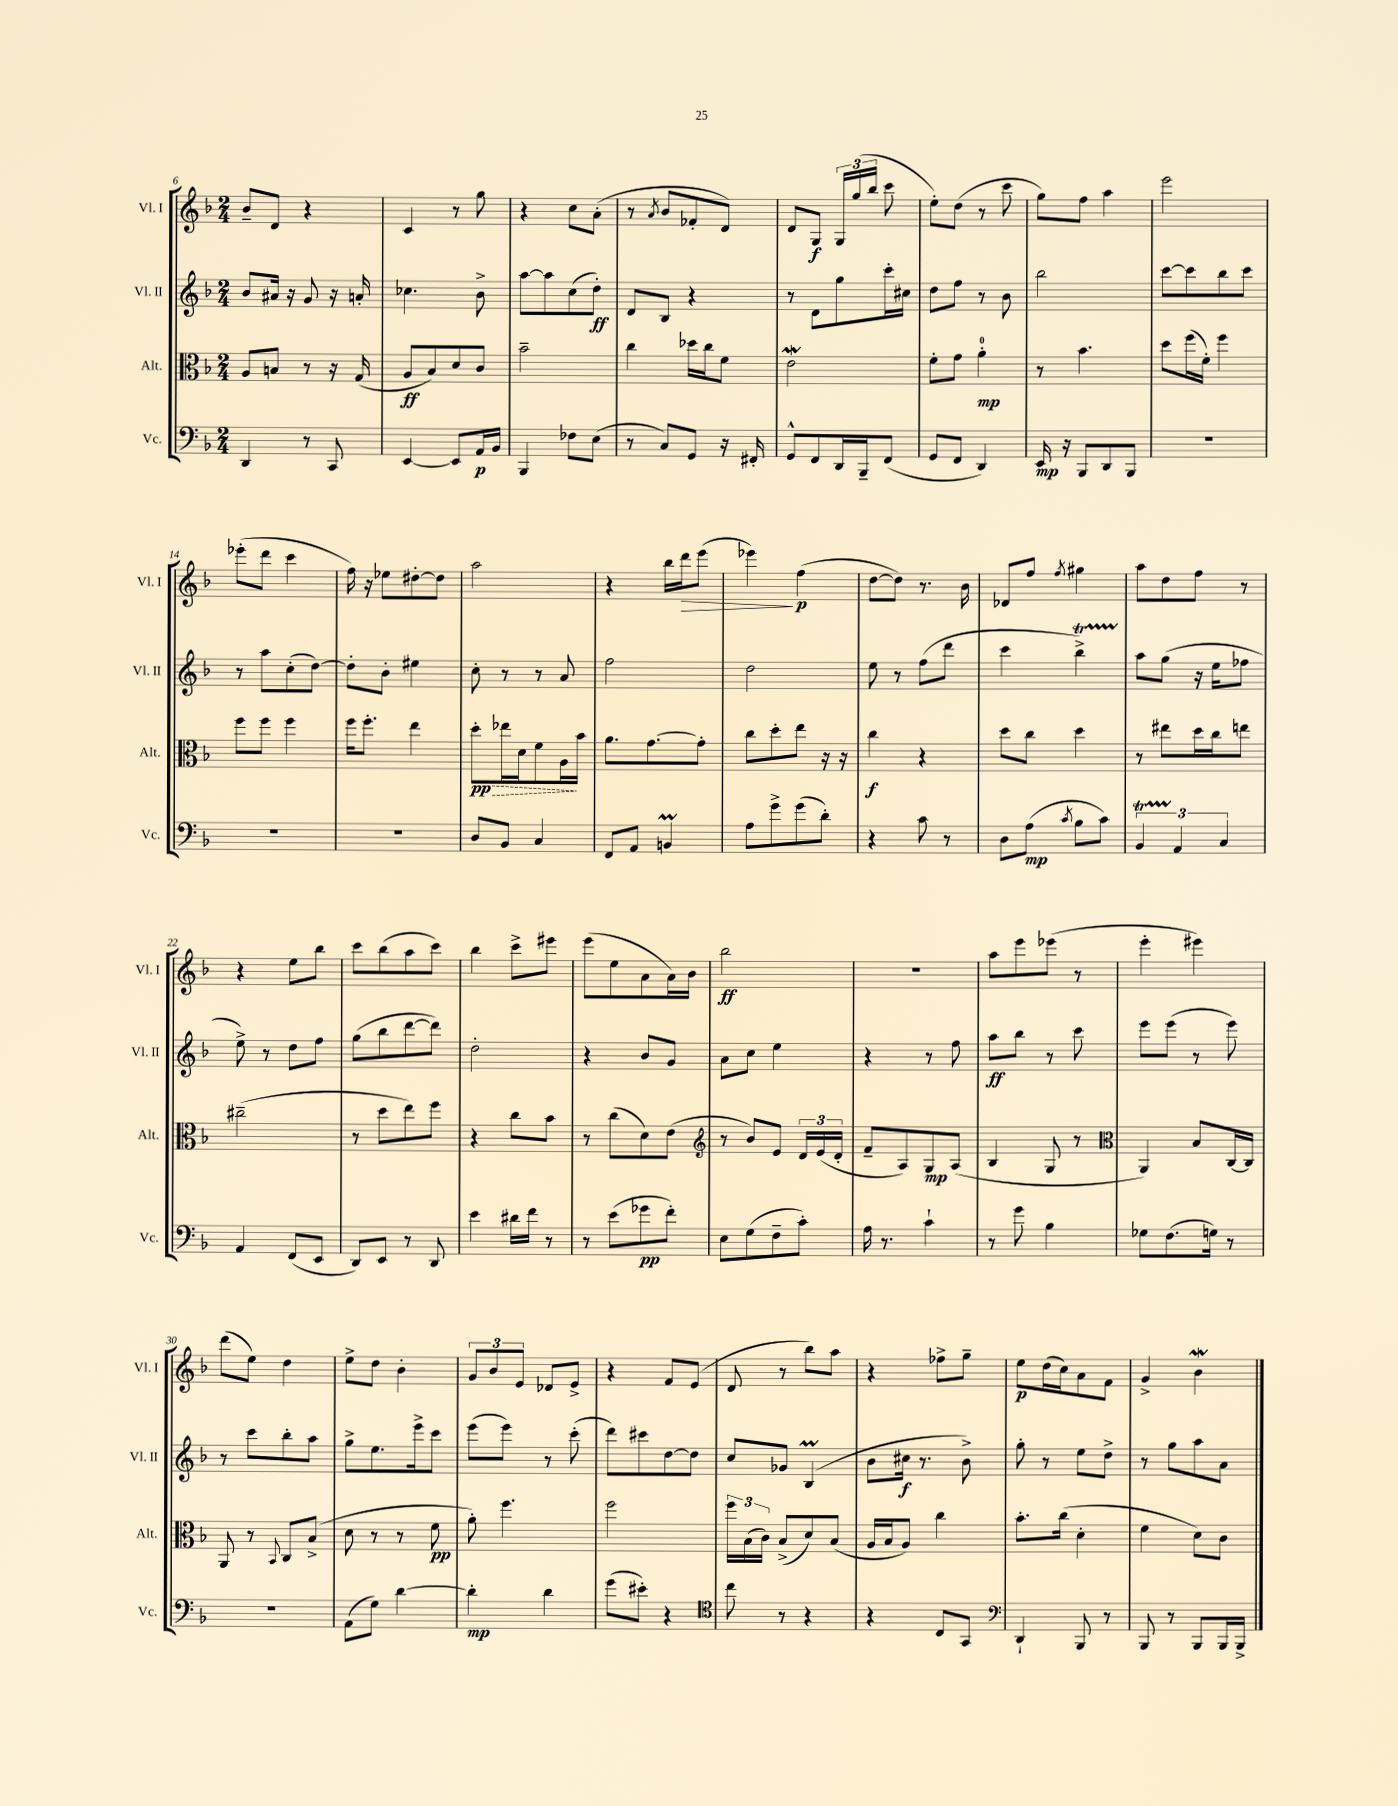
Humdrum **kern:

**kern	**kern	**kern	**kern
*staff4	*staff3	*staff2	*staff1
*clefF4	*clefC3	*clefG2	*clefG2
*k[b-]	*k[b-]	*k[b-]	*k[b-]
*M2/4	*M2/4	*M2/4	*M2/4
4DD	8A	8b-	8b-~
.	8B	16a#	8d
.	.	16r	.
8r	8r	8g	4r
8CC	16r	16r	.
.	(16G	16a'	.
=	=	=	=
[4EE	8A	4.cc-	4c
.	8B-)	.	.
8EE]	8d	.	8r
16AA	8c	8b-^	8gg
16BB-	.	.	.
=	=	=	=
4BBB-	2b-~	[8aa	4r
.	.	8aa]	.
8F-	.	(8cc	8cc
(8E	.	8dd')	(8a'
=	=	=	=
8r	4cc	8d	8r
.	.	.	8qa
8C)	.	8B-	8b-
8GG	16dd-	4r	8f-'
.	16cc	.	.
16r	8f	.	8d)
16FF#'	.	.	.
=	=	=	=
8GG^^	2e	8r	8d
8FF	.	8d	8G
16DD	.	8gg	24G
.	.	.	(24gg
16BBB-~	.	.	.
.	.	.	24bb-
(8FF	.	16ccc'	8ccc
.	.	16cc#	.
=	=	=	=
8GG	8f'	8dd	8ee')
8FF	8g	8ff	(8dd
4DD)	4a'	8r	8r
.	.	8b-	8ccc
=	=	=	=
16EE	8r	2bb-	8gg)
16r	.	.	.
8BBB-	4.b-	.	8ff
8DD	.	.	4aa
8BBB-	.	.	.
=	=	=	=
2r	8dd	[8ccc	2eee
.	(16ff	8ccc]	.
.	16f')	.	.
.	4ff	8bb-	.
.	.	8ccc	.
=	=	=	=
2r	8ff	8r	(8eee-'
.	8ff	8aa	8ddd
.	4ff	(8cc'	4ccc
.	.	[8dd)	.
=	=	=	=
2r	16ff	8dd']	16ff)
.	8.ff'	.	16r
.	.	8b-'	8ee-
.	4ee	4ee#	[8dd#'
.	.	.	8dd#]
=	=	=	=
8D	8dd'	8cc'	2aa
8BB-	16ee-	8r	.
.	16d	.	.
4C	8f	8r	.
.	16A	8a	.
.	16b-	.	.
=	=	=	=
8FF	8.a	2ff	4r
8AA	.	.	.
.	[8.g	.	.
4BB	.	.	16bb-
.	.	.	16ddd
.	8g']	.	(8eee
=	=	=	=
8A	8cc	2dd	4eee-)
8g^	8dd'	.	.
(8g	8ee	.	(4ff
8d')	16r	.	.
.	16r	.	.
=	=	=	=
4r	4cc	8ee	[8dd
.	.	8r	8dd])
8c	4r	(8ff	8.r
8r	.	8ddd	.
.	.	.	16b-
=	=	=	=
8D	8dd	4ccc	8d-
(8A	8cc	.	8ff
8qc	.	.	8qff
8B-	4dd	4bb-^)	4gg#
8c)	.	.	.
=	=	=	=
6BB-	8r	8aa	8aa
.	8ee#	(8gg	8dd
6AA	.	.	.
.	16dd	16r	8ff
.	16cc	16ee	.
6C	.	.	.
.	8ee	8ff-	8r
=	=	=	=
4AA	(2cc#~	8ee^)	4r
.	.	8r	.
(8FF	.	8dd	8ee
8EE	.	8ff	8bb-
=	=	=	=
8DD)	8r	(8gg	8ccc
8EE	8dd	8bb-	(8bb-
8r	8ee)	[8ddd	8aa
8DD	8ff	8ddd])	8ccc)
=	=	=	=
4e	4r	2dd'	4bb-
16d#	8cc	.	8ccc^
16f	.	.	.
8r	8b-	.	8eee#
=	=	=	=
8r	8r	4r	(8eee
(8e	(8cc	.	8ee
8g-	8d)	8b-	8a
8f')	(8e	8g	16a)
.	.	.	16b-
=	=	=	=
*	*clefG2	*	*
8E	8r	8a	2bb-
(8G	8b-)	8cc	.
8F~	8e	4ee	.
8c')	24d	.	.
.	(24e	.	.
.	24d'	.	.
=	=	=	=
16A	8f~	4r	2r
8.r	.	.	.
.	8A)	.	.
4c`	8G	8r	.
.	(8A	8ff	.
=	=	=	=
8r	4B-	8aa	8aa
8g	.	8bb-	8eee
4B-	8G	8r	(8eee-
.	8r	8ccc	8r
=	=	=	=
*	*clefC3	*	*
8G-	4AA)	8eee	4eee'
(8.F	.	(8eee	.
.	8B-	8r	4eee#)
16G)	.	.	.
8r	[16C	8eee)	.
.	16C]	.	.
=	=	=	=
2r	8AA	8r	(8ddd
.	8r	8ccc	8ee)
.	8qqBB-	.	.
.	8C	8bb-'	4dd
.	(8B-^	8aa	.
=	=	=	=
(8AA	8d	8gg^	8ee^
8G)	8r	8.ee	8dd
[4d	8r	.	4b-'
.	.	16eee^	.
.	8f	8ccc	.
=	=	=	=
4d']	8a')	(8eee	12g
.	.	.	12b-
.	4.ff	8eee)	.
.	.	.	12e
4d	.	8r	8d-
.	.	(8ccc'	8e^
=	=	=	=
(8g	2ff	8ddd)	4r
8e#')	.	8ccc#	.
4r	.	[8dd	8f
.	.	8dd]	(8e
=	=	=	=
*clefC4	*	*	*
8cc	24ff	8cc	8d
.	(24B-	.	.
.	24c)	.	.
8r	(8B-^	8g-	8r
4r	8d)	(4B-	8bb-)
.	(8B-	.	8aa
=	=	=	=
4r	16A	8b-	4r
.	16B-	.	.
.	8A)	16cc#	.
.	.	8.r	.
8C	4cc	.	8ff-^
8GG	.	8b-^)	8gg~
=	=	=	=
*clefF4	*	*	*
4DD`	8.b-'	8gg'	8ee
.	.	8r	(16dd
.	(16cc	.	16cc)
8BBB-	4d'	8ee	8a
8r	.	8dd^	8f
=	=	=	=
8BBB-	4f	8r	4g^
8r	.	8gg	.
8BBB-	8d)	8aa	4b-
16BBB-	8c	8a	.
16BBB-^	.	.	.
==	==	==	==
*-	*-	*-	*-
